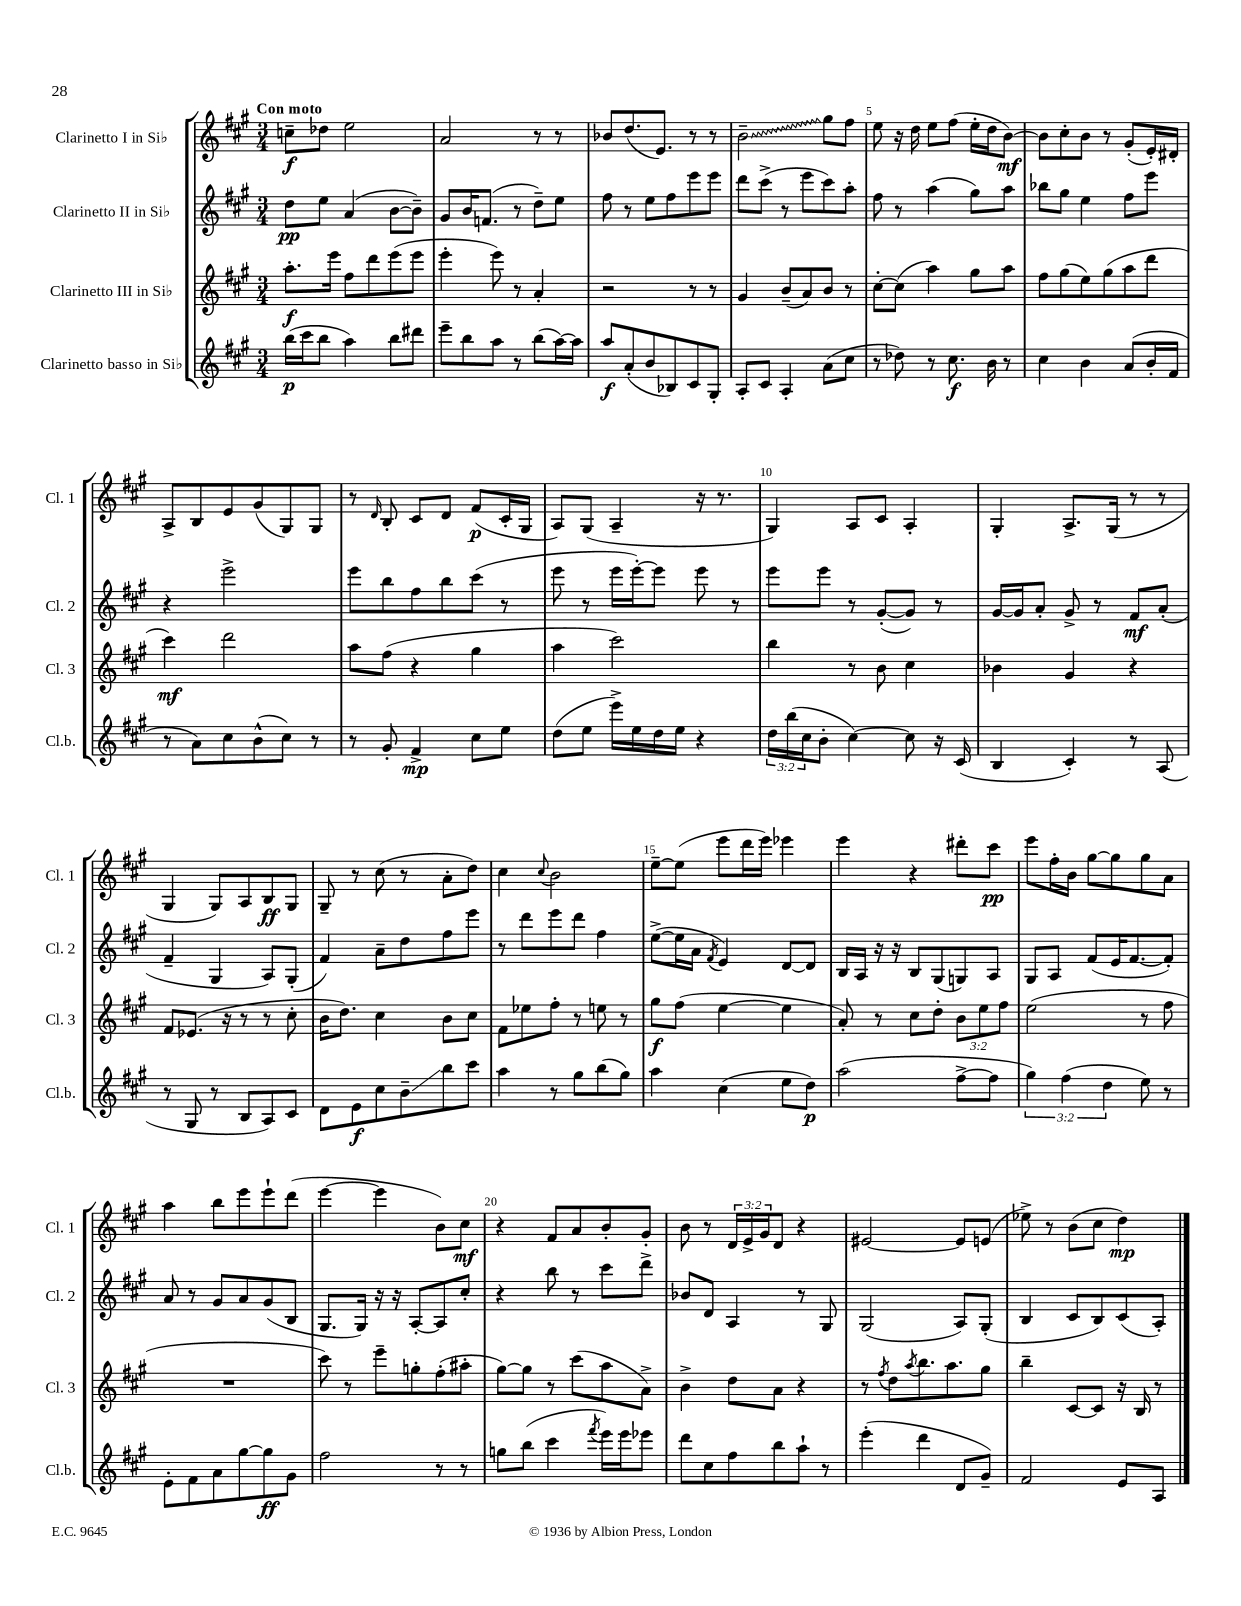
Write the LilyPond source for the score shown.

<<
\new StaffGroup <<
\new Staff = "s0" \with { instrumentName = "Clarinetto I in Sib" shortInstrumentName = "Cl. 1" } {
    \clef treble \key a \major \numericTimeSignature \time 3/4 \override Staff.TupletNumber.text = #tuplet-number::calc-fraction-text \tempo "Con moto"
    c''8--\f des''8 e''2 |
    a'2 r8 r8 |
    bes'8 d''8.( e'8.) r8 r8 |
    \once \override Glissando.style = #'zigzag b'2--\glissando gis''8 fis''8 |
    e''8 r16 d''16 e''8 fis''8( e''16-. d''16 b'8~\mf) |
    b'8 cis''8-. b'8 r8 gis'8-.( e'16-.) dis'16-. |
    a8-> b8 e'8 gis'8( gis8) gis8 |
    r8 \grace { d'16 } b8-. cis'8 d'8 fis'8\p( cis'16-. gis16 |
    a8) gis8( a4-- r16 r8. |
    gis4) a8 cis'8 a4-. |
    gis4-. a8.-> gis16( r8 r8 |
    gis4 gis8) a8 b8\ff gis8 |
    gis8-- r8 cis''8( r8 a'8-. d''8) |
    cis''4 \appoggiatura { cis''8 } b'2 |
    e''8~-- e''8( e'''8 d'''16 e'''16) ees'''4 |
    e'''4 r4 dis'''8-. cis'''8\pp |
    e'''8 fis''16-. b'16 gis''8~ gis''8 gis''8 a'8 |
    a''4 b''8 e'''8 e'''8-! d'''8( |
    e'''4~ e'''4 b'8) cis''8\mf |
    r4 fis'8 a'8 b'8-. gis'8-. |
    b'8 r8 \tuplet 3/2 { d'16 e'16-> gis'16 } d'8 r4 |
    eis'2~ eis'8 e'8( |
    ees''8->) r8 b'8( cis''8 d''4\mp) \bar "|." |
}
\new Staff = "s1" \with { instrumentName = "Clarinetto II in Sib" shortInstrumentName = "Cl. 2" } {
    \clef treble \key a \major \numericTimeSignature \time 3/4
    d''8\pp e''8 a'4( b'8~ b'8--) |
    gis'8 b'16 f'8.( r8 d''8--) e''8 |
    fis''8 r8 e''8 fis''8 e'''8 e'''8 |
    d'''8 cis'''8->( r8 e'''8 cis'''8) a''8-. |
    fis''8 r8 a''4( gis''8) a''8 |
    bes''8 gis''8 e''4 fis''8 e'''8 |
    r4 e'''2-> |
    e'''8 b''8 fis''8 b''8 cis'''8( r8 |
    e'''8 r8 e'''16 e'''16~-.) e'''8 e'''8 r8 |
    e'''8 e'''8 r8 gis'8~-.( gis'8) r8 |
    gis'16~ gis'16 a'8-. gis'8-> r8 fis'8\mf a'8-.( |
    fis'4-- gis4 a8) gis8-.( |
    fis'4) a'8-- d''8 fis''8 e'''8 |
    r8 d'''8 e'''8 d'''8 fis''4 |
    e''8~->( e''16 a'16 \acciaccatura { fis'8 } e'4) d'8~ d'8 |
    b16 a16 r16 r16 b8 gis8( g8) a8 |
    gis8 a8 fis'8( e'16 fis'8.~ fis'8-.) |
    a'8 r8 gis'8 a'8 gis'8( b8 |
    gis8. gis16) r16 r16 a8~-. a8 cis''8-. |
    r4 b''8 r8 cis'''8 d'''8-> |
    bes'8 d'8 a4 r8 gis8 |
    gis2( a8) gis8-.( |
    b4 cis'8 b8) cis'8( a8-.) \bar "|." |
}
\new Staff = "s2" \with { instrumentName = "Clarinetto III in Sib" shortInstrumentName = "Cl. 3" } {
    \clef treble \key a \major \numericTimeSignature \time 3/4 \override Staff.TupletNumber.text = #tuplet-number::calc-fraction-text
    a''8.-.\f e'''16 fis''8 d'''8 e'''8( e'''8 |
    e'''4-. e'''8) r8 a'4-. |
    r2 r8 r8 |
    gis'4 b'8--( a'8) b'8 r8 |
    cis''8~-. cis''8( a''4) gis''8 a''8 |
    fis''8 gis''8( e''8) gis''8( a''8 d'''8 |
    cis'''4\mf) d'''2 |
    a''8 fis''8( r4 gis''4 |
    a''4 cis'''2) |
    b''4 r8 b'8 cis''4 |
    bes'4 gis'4 r4 |
    fis'8 ees'8.( r16 r8 r8 cis''8-. |
    b'16 d''8.) cis''4 b'8 cis''8 |
    fis'8 ees''8 fis''8-. r8 e''8 r8 |
    gis''8\f fis''8( e''4~ e''4 |
    a'8-.) r8 cis''8 d''8-. \tuplet 3/2 { b'8 e''8 fis''8 } |
    e''2( r8 fis''8 |
    R2. |
    cis'''8) r8 e'''8-- g''8-. fis''8-.( ais''8-. |
    gis''8~) gis''8 r8 cis'''8( a''8 a'8->) |
    b'4-> d''8 a'8 r4 |
    r8 \acciaccatura { fis''8 } d''8 \acciaccatura { a''8 } b''8. a''8. gis''8 |
    b''4-- cis'8~ cis'8 r16 b16 r8 \bar "|." |
}
\new Staff = "s3" \with { instrumentName = "Clarinetto basso in Sib" shortInstrumentName = "Cl.b." } {
    \clef treble \key a \major \numericTimeSignature \time 3/4 \override Staff.TupletNumber.text = #tuplet-number::calc-fraction-text
    b''16\p( cis'''16 b''8 a''4) b''8 dis'''8 |
    e'''8-- b''8 a''8 r8 b''8( a''16~) a''16 |
    a''8\f a'8-.( b'8 bes8) cis'8 gis8-. |
    a8-. cis'8 a4-. a'8( cis''8 |
    r8 des''8) r8 cis''8.\f b'16 r8 |
    cis''4 b'4 a'8( b'16-. fis'16 |
    r8 a'8) cis''8 b'8-^( cis''8) r8 |
    r8 gis'8-. fis'4->\mp cis''8 e''8 |
    d''8( e''8 e'''16->) e''16 d''16 e''16 r4 |
    \tuplet 3/2 { d''16 b''16( cis''16 } b'8-. cis''4~) cis''8 r16 cis'16( |
    b4 cis'4-.) r8 a8( |
    r8 gis8 r8 b8 a8) cis'8 |
    d'8 e'8\f cis''8 b'8--\glissando b''8 cis'''8 |
    a''4 r8 gis''8 b''8( gis''8) |
    a''4 cis''4( e''8 d''8\p) |
    a''2( fis''8~-> fis''8 |
    \tuplet 3/2 { gis''4) fis''4( d''4 } e''8) r8 |
    e'8-. fis'8 a'8 gis''8~ gis''8\ff gis'8 |
    fis''2 r8 r8 |
    g''8 b''8( cis'''4 \acciaccatura { fis'''8 } e'''16) e'''16 ees'''8 |
    d'''8 cis''8 fis''8 b''8 a''8-! r8 |
    e'''4-.( d'''4 d'8 gis'8--) |
    fis'2 e'8 a8 \bar "|." |
}
>>
>>
\layout { \context { \Score \override BarNumber.break-visibility = ##(#f #t #t) barNumberVisibility = #(every-nth-bar-number-visible 5) } }
